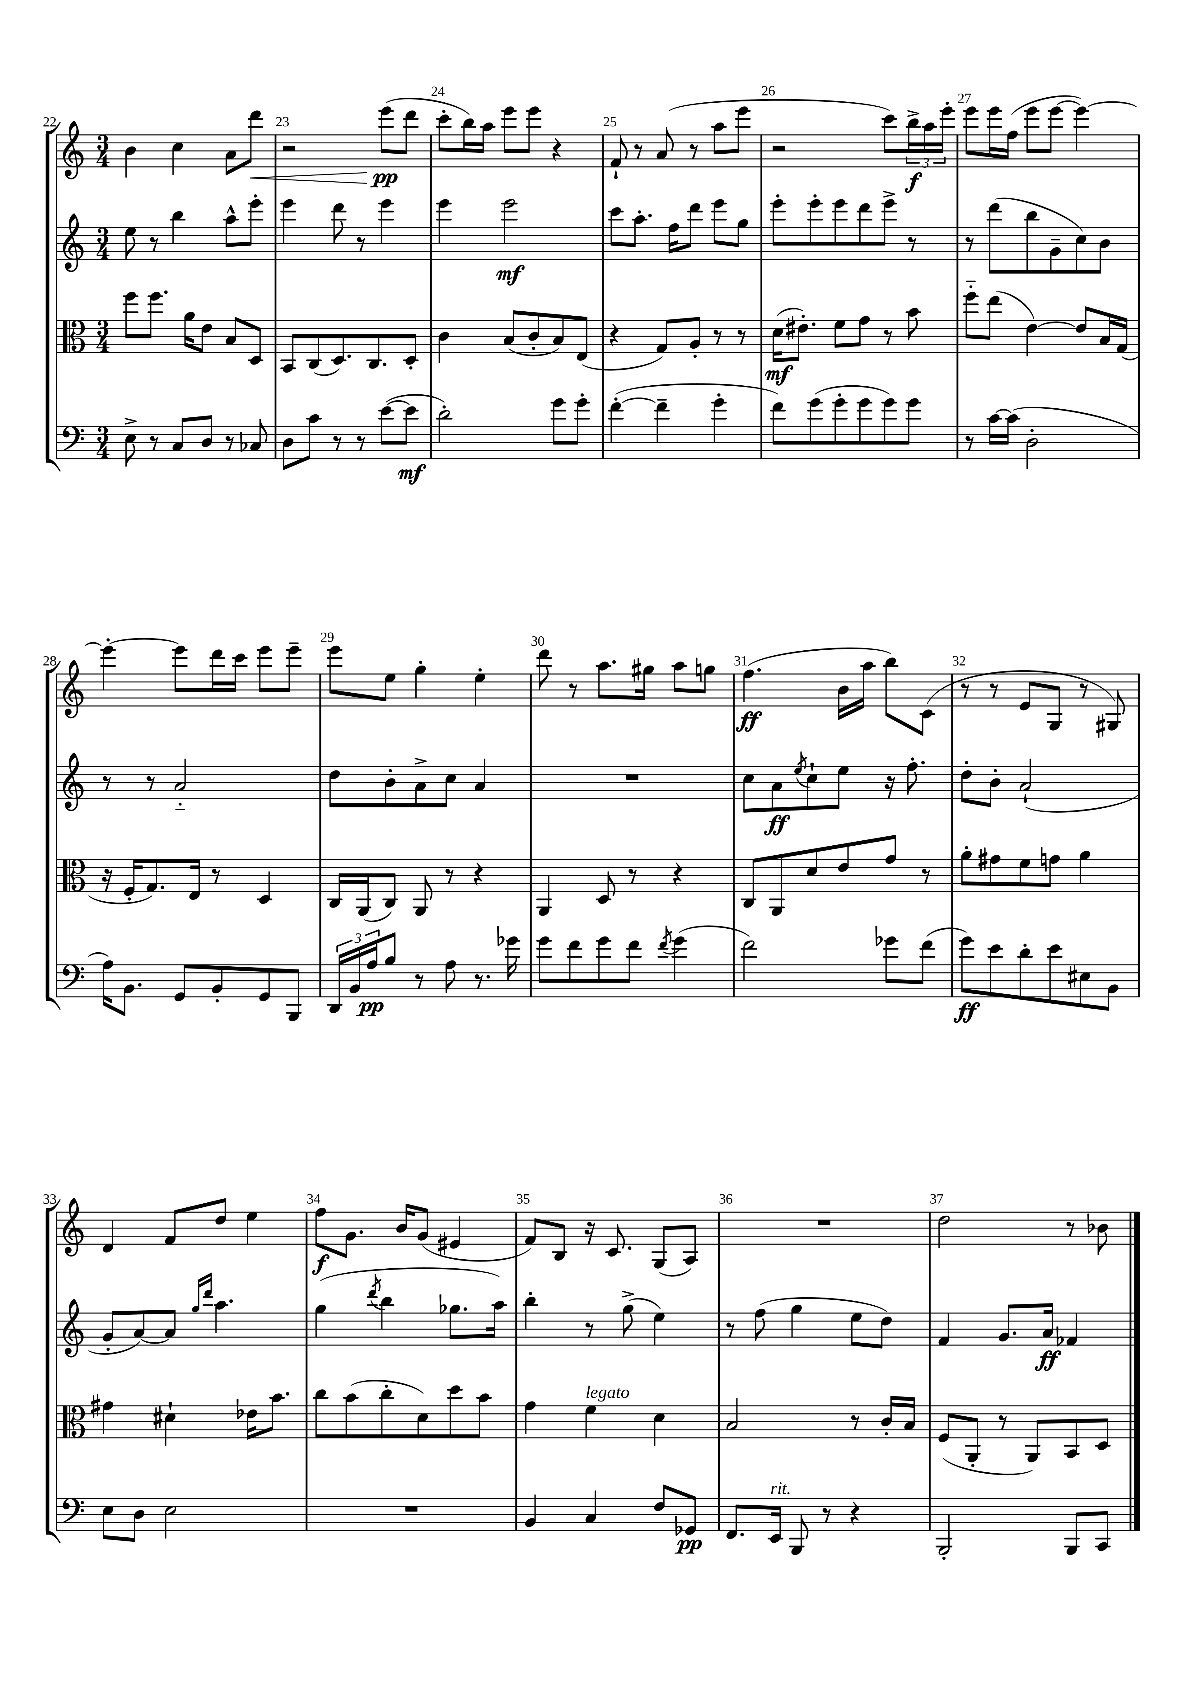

**kern	**kern	**kern	**kern
*staff4	*staff3	*staff2	*staff1
*clefF4	*clefC3	*clefG2	*clefG2
*k[]	*k[]	*k[]	*k[]
*M3/4	*M3/4	*M3/4	*M3/4
8E^	8ff	8ee	4b
8r	8.ff	8r	.
8C	.	4bb	4cc
.	16a	.	.
8D	8e	.	.
8r	8B	8aa^^	8a
8C-	8D	8eee'	8ddd
=	=	=	=
8D	8BB	4eee	2r
8c	(8C	.	.
8r	8.D)	8ddd	.
8r	.	8r	.
.	8.C	.	.
([8e	.	4eee	(8eee
8e]	8D'	.	8ddd
=	=	=	=
2d')	4c	4eee	8ccc'
.	.	.	16bb)
.	.	.	16aa
.	(8B	2eee	8eee
.	8c'	.	8eee
8g	8B)	.	4r
8g'	(8E	.	.
=	=	=	=
([4f'	4r	8ccc	8f`
.	.	8.aa'	8r
4f~]	8G)	.	(8a
.	.	16ff	.
.	8A'	8ddd	8r
4g'	8r	8eee	8aa
.	8r	8gg	8eee
=	=	=	=
8f)	(16d	8eee'	2r
.	8.e#')	.	.
(8g	.	8eee'	.
8g'	8f	8eee	.
8g	8g	8ddd	.
8g)	8r	8eee^	8ccc)
8g	8b	8r	24bb^
.	.	.	24aa
.	.	.	24eee'
=	=	=	=
8r	8ff'~	8r	8eee
[16c	(8ee	(8ddd	16eee
(16c]	.	.	(16ff
2D'	[4e)	8bb	8eee
.	.	8g~	[8eee
.	8e]	8cc)	4eee_)
.	16B	8b	.
.	(16G	.	.
=	=	=	=
16A)	16r	8r	4eee'_
8.BB	16F'	.	.
.	8.G)	8r	.
8GG	.	2a'~	8eee]
.	16E	.	.
8BB'	8r	.	16ddd
.	.	.	16ccc
8GG	4D	.	8eee
8BBB	.	.	8eee~
=	=	=	=
24DD	16C	8dd	8eee
24BB	.	.	.
.	(16AA	.	.
24A	.	.	.
8B	8C)	8b'	8ee
8r	8AA	8a^	4gg'
8A	8r	8cc	.
8.r	4r	4a	4ee'
16g-	.	.	.
=	=	=	=
8g	4AA	2.r	8ddd
8f	.	.	8r
8g	8D	.	8.aa
8f	8r	.	.
.	.	.	16gg#
8qf	.	.	.
(4g	4r	.	8aa
.	.	.	8gg
=	=	=	=
2f)	8C	8cc	(4.ff
.	8AA	8a	.
.	.	8qee	.
.	8d	8cc`	.
.	8e	8ee	16b
.	.	.	16aa
8g-	8g	16r	8bb)
.	.	8.ff'	.
(8f	8r	.	(8c
=	=	=	=
8g)	8a'	8dd'	8r
8e	8g#	8b'	8r
8d'	8f	(2a`	8e
8e	8g	.	8G
8E#	4a	.	8r
8BB	.	.	8G#)
=	=	=	=
8E	4g#	8g'	4d
8D	.	[8a)	.
2E	4d#`	8a]	8f
.	.	16qqgg	.
.	.	16qqddd	.
.	.	4.aa	8dd
.	16e-	.	4ee
.	8.b	.	.
=	=	=	=
2.r	8cc	(4gg	8ff
.	(8b	.	8.g
.	.	8qddd	.
.	8cc'	4bb	.
.	.	.	16b
.	8d)	.	(8g
.	8dd	8.gg-	4e#
.	8b	.	.
.	.	16aa)	.
=	=	=	=
4BB	4g	4bb'	8f)
.	.	.	8B
4C	4f	8r	16r
.	.	.	8.c
.	.	(8gg^	.
8F	4d	4ee)	(8G
8GG-	.	.	8A)
=	=	=	=
8.FF	2B	8r	2.r
.	.	(8ff	.
16EE	.	.	.
8BBB	.	4gg	.
8r	.	.	.
4r	8r	8ee	.
.	16c'	8dd)	.
.	16B	.	.
=	=	=	=
2BBB'	(8F	4f	2dd
.	8AA'	.	.
.	8r	8.g	.
.	8AA)	.	.
.	.	16a	.
8BBB	8BB	4f-	8r
8CC	8D	.	8b-
==	==	==	==
*-	*-	*-	*-
